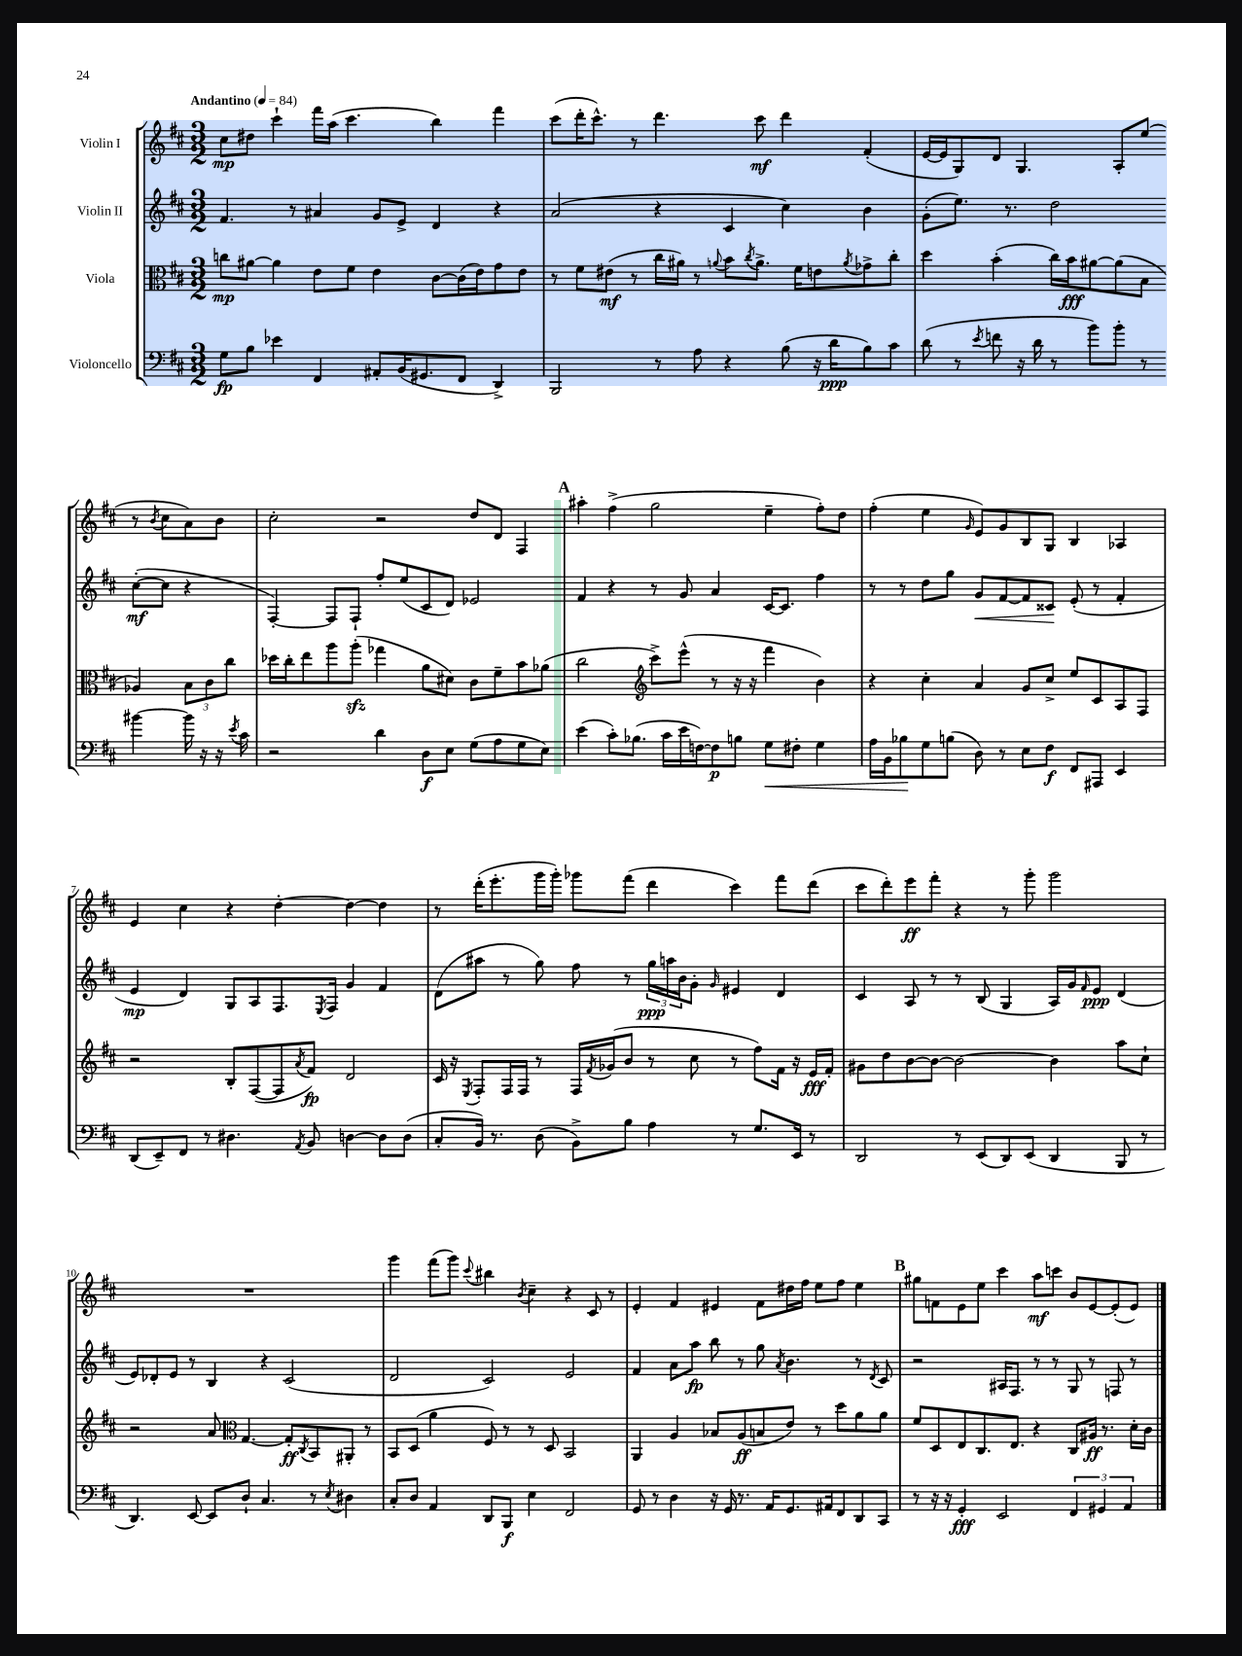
<<
\new StaffGroup <<
\new Staff = "s0" \with { instrumentName = "Violin I" } {
    \clef treble \key d \major \numericTimeSignature \time 3/2 \tempo "Andantino" 4 = 84
    cis''8\mp dis''8 cis'''4-! fis'''16 a''16( cis'''4. b''4) fis'''4 |
    cis'''8( d'''16-. cis'''8.-^) r8 d'''4. cis'''8\mf d'''4 fis'4-.( |
    e'16~ e'16 g8) d'8 g4. a8-. e''8( r8 \acciaccatura { b'8 } cis''8 a'8) b'8 |
    cis''2-. r2 d''8 d'8 fis4 |
    \mark \markup { \bold "A" } ais''4-. fis''4->( g''2 e''4-- fis''8-.) d''8 |
    fis''4-.( e''4 \grace { g'16 } e'8) g'8 b8 g8 b4 aes4 |
    e'4 cis''4 r4 d''4~-. d''4~ d''4 |
    r8 d'''16-.( e'''8.-. g'''16 g'''16-.) ges'''8 fis'''8( d'''4 cis'''4) fis'''8 d'''8( |
    cis'''8 d'''8-.) e'''8\ff fis'''8-. r4 r8 g'''8-. g'''2 |
    R1. |
    g'''4 fis'''8( g'''8) \appoggiatura { cis'''8 } bis''4 \acciaccatura { b'8 } cis''4-- r4 cis'8 r8 |
    e'4-. fis'4 eis'4 fis'8 dis''16 fis''16 e''8 fis''8 e''4 |
    \mark \markup { \bold "B" } gis''8 f'8 e'8 e''8 cis'''4 a''8\mf c'''8 b'8 e'8~ e'8-.( e'8) \bar "|." |
}
\new Staff = "s1" \with { instrumentName = "Violin II" } {
    \clef treble \key d \major \numericTimeSignature \time 3/2
    fis'4. r8 ais'4 g'8 e'8-> d'4 r4 |
    a'2( r4 cis'4 cis''4) b'4 |
    g'8-.( e''8.) r8. d''2 cis''8~-.\mf( cis''8 r4 |
    fis4~-.) fis8 fis8-! fis''8-. e''8( cis'8 d'8) ees'2 |
    \mark \markup { \bold "A" } fis'4 r4 r8 g'8 a'4 cis'16~ cis'8. fis''4 |
    r8 r8 d''8 g''8 g'8\< fis'8~ fis'8 cisis'8\! e'8-.( r8 fis'4-. |
    e'4\mp d'4) g8 a8 fis8. \acciaccatura { e8 } fis16 g'4 fis'4 |
    d'8( ais''8 r8 g''8) fis''8 r8 \tuplet 3/2 { g''16\ppp a''16 b'16 } g'8-. \grace { g'16 } eis'4 d'4 |
    cis'4 a8 r8 r8 b8( g4 a16) g'16 \grace { fis'16 } e'8\ppp d'4( |
    e'8) des'8-. e'8 r8 b4 r4 cis'2( |
    d'2 cis'2) e'2 |
    fis'4 a'8 a''8\fp b''8 r8 g''8 \acciaccatura { a'8 } b'4. r8 \acciaccatura { d'8 } cis'8 |
    \mark \markup { \bold "B" } r2 ais16 fis8. r8 r8 g8 r8 f8 r8 \bar "|." |
}
\new Staff = "s2" \with { instrumentName = "Viola" } {
    \clef alto \key d \major \numericTimeSignature \time 3/2
    c''8\mp ais'8~ ais'4 e'8 fis'8 e'4 cis'8~ cis'16( e'16) g'8 e'8 |
    r8 fis'8 eis'8\mf( r8 cis''16 ais'16) r8 \appoggiatura { a'8 } b'8 \acciaccatura { cis''8 } a'8.-> fis'16 e'8 \acciaccatura { a'8 } ges'8-> cis''8-. |
    d''4 b'4-.( cis''16) b'16\fff ais'8~ ais'8( b8 aes4) \tuplet 3/2 { b8 cis'8 cis''8 } |
    des''16 cis''16-. e''8 a''8 a''8-.\sfz( ges''4 a'8 dis'8) cis'8 fis'8-- b'8 aes'8( |
    \mark \markup { \bold "A" } cis''2 \clef treble cis'''8->) e'''8-^( r8 r16 r16 fis'''4 b'4) |
    r4 cis''4-. a'4 g'8 cis''8-> e''8 cis'8 a8 fis8 |
    r2 b8-. fis8~( fis8 \acciaccatura { a'8 } fis'8\fp) d'2 |
    cis'16 r16 \acciaccatura { e8 } fis8-. fis16 fis16 r8 fis16 \acciaccatura { fis'8 } ges'16( b'8 r8 cis''8 r8 fis''8) fis'16 r16 e'16\fff fis'16-. |
    gis'8 d''8 b'8~ b'8~ b'2~ b'4 a''8 cis''8-! |
    r2 a'8 \clef alto g4.~ g8-.\ff \acciaccatura { cis8 } b,8 ais,8-. r8 |
    b,8 d8( a'4 fis8) r8 r8 d8 b,2 |
    a,4 a4 bes8 a8\ff( b8 e'8) r8 d''8 a'8 a'8 |
    \mark \markup { \bold "B" } fis'8 d8 e8 cis8. e8. r4 cis8 ais16\ff r8. d'16-. cis'16 \bar "|." |
}
\new Staff = "s3" \with { instrumentName = "Violoncello" } {
    \clef bass \key d \major \numericTimeSignature \time 3/2
    g8\fp b8 ees'4 fis,4 ais,8-. b,16( gis,8. fis,8 d,4->) |
    b,,2 r8 a8 r4 b8( r16 d'16\ppp b8) cis'8 |
    d'8( r8 \acciaccatura { e'8 } f'8 r16 d'16 r8 b'8) b'8-. r8 bis'4~ bis'16 r16 r16 \acciaccatura { e'8 } cis'16 |
    r2 d'4 d8\f e8 g8( a8 g8 e8) |
    \mark \markup { \bold "A" } e'4( cis'8-.) bes8.( cis'16 e'16 f16~) f8\p b8 g8\< fis8-. g4 |
    a16 b,16 bes8\! g8 b8( d8) r8 e8 fis8\f fis,8 ais,,8 e,4 |
    d,8( e,8--) fis,8 r8 dis4. \acciaccatura { a,8 } b,8 d4~ d8 d8( |
    cis8-. b,16) r8. d8( b,8->) b8 a4 r8 g8. e,16 r8 |
    d,2 r8 e,8( d,8) e,8( d,4 b,,8 r8 |
    d,4.) e,8~ e,8 d8-! cis4. r8 \acciaccatura { e8 } dis4 |
    cis8-. d8 a,4 d,8 b,,8\f e4 fis,2 |
    g,8 r8 d4 r16 g,16 r8. a,16 g,8. ais,16 fis,8 d,8 cis,8 |
    \mark \markup { \bold "B" } r8 r16 r16 g,4-.\fff e,2 \tuplet 3/2 { fis,4 gis,4 a,4 } \bar "|." |
}
>>
>>
